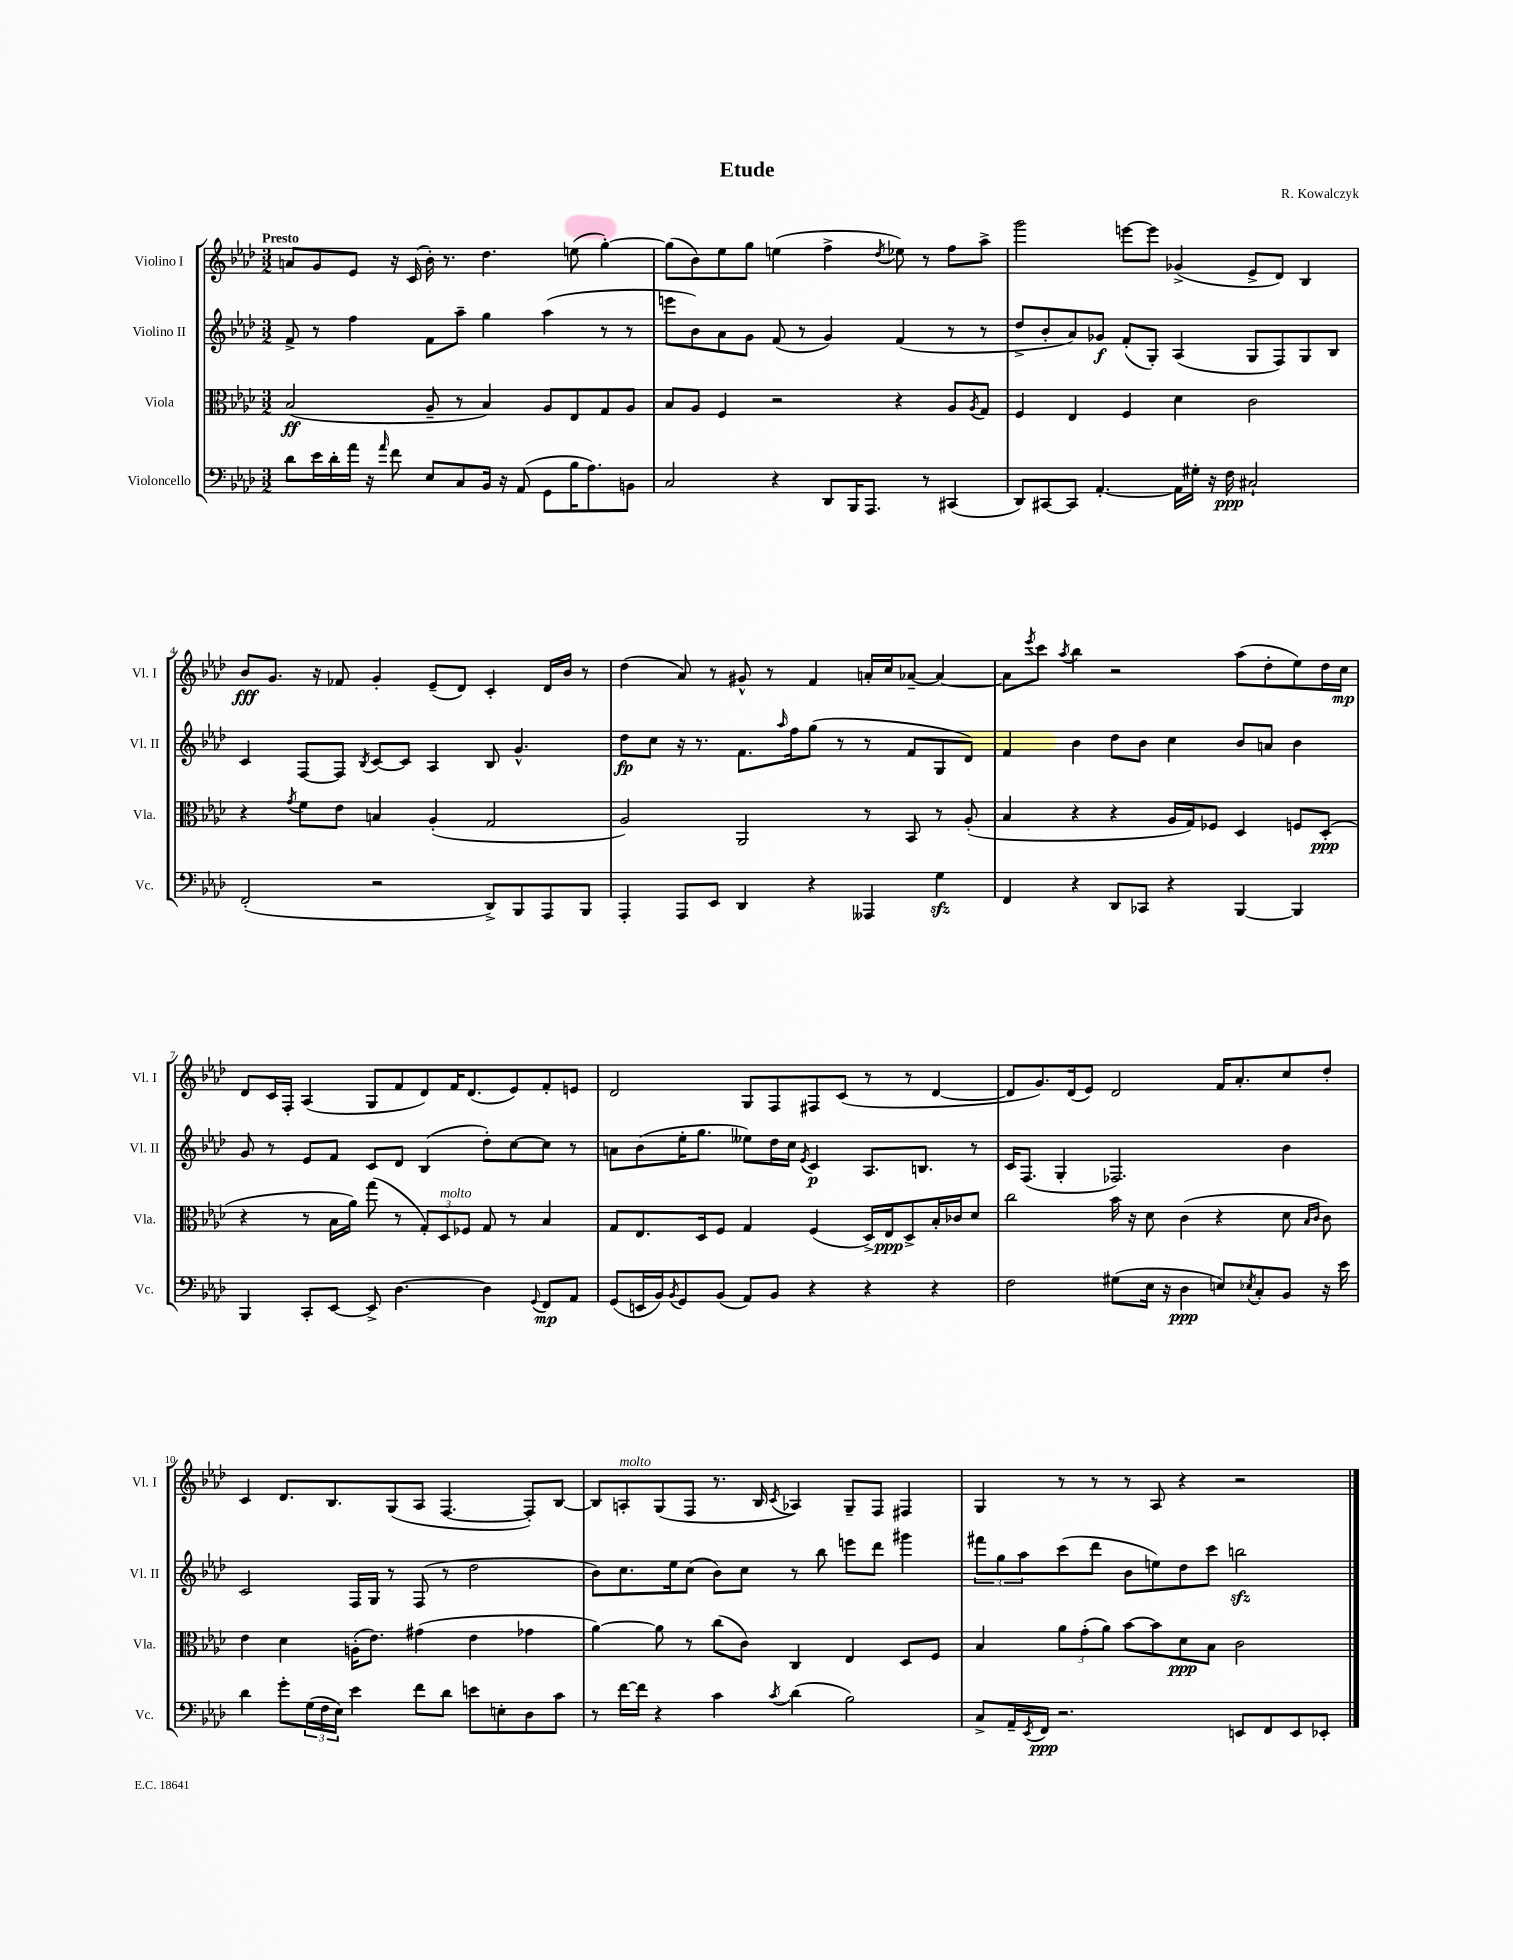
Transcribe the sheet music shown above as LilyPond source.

\header { title = "Etude" composer = "R. Kowalczyk" }
<<
\new StaffGroup <<
\new Staff = "s0" \with { instrumentName = "Violino I" shortInstrumentName = "Vl. I" } {
    \clef treble \key aes \major \numericTimeSignature \time 3/2 \tempo "Presto"
    a'8 g'8 ees'8 r16 c'16( bes'16-.) r8. des''4. e''8( g''4~-.) |
    g''8( bes'8) ees''8 g''8 e''4( f''4-> \acciaccatura { des''8 } ees''8) r8 f''8 aes''8-> |
    g'''2 e'''8~ e'''8 ges'4->( ees'8-> des'8) bes4 |
    bes'8\fff g'8. r16 fes'8 g'4-. ees'8--( des'8) c'4-. des'16 bes'16 r8 |
    des''4( aes'8) r8 gis'8-^ r8 f'4 a'16-. c''16 aes'8~-- aes'4~ |
    aes'8 \acciaccatura { ees'''8 } c'''8 \acciaccatura { aes''8 } bes''4 r2 aes''8( des''8-. ees''8) des''16 c''16\mp |
    des'8 c'16 f16-. aes4( g8 f'8 des'8) f'16 des'8.( ees'8) f'8-. e'8 |
    des'2 g8 f8 fis8 c'8( r8 r8 des'4~ |
    des'8 g'8.) des'16( ees'8) des'2 f'16 aes'8.-. c''8 des''8-. |
    c'4 des'8. bes8. g8( aes8 f4.~ f8-.) bes8~ |
    bes8 a8-.^\markup { \italic "molto" } g8( f8 r8. bes16 \acciaccatura { c'8 } aes4) g8-- f8 fis4 |
    g4 r8 r8 r8 aes8 r4 r2 \bar "|." |
}
\new Staff = "s1" \with { instrumentName = "Violino II" shortInstrumentName = "Vl. II" } {
    \clef treble \key aes \major \numericTimeSignature \time 3/2
    f'8-> r8 f''4 f'8 aes''8-- g''4 aes''4( r8 r8 |
    e'''8 bes'8) aes'8 g'8 f'8( r8 g'4) f'4( r8 r8 |
    des''8-> bes'8-. aes'8) ges'8\f f'8-.( g8-.) aes4( g8 f8) g8 bes8 |
    c'4 f8~ f8 \acciaccatura { bes8 } c'8~ c'8 aes4 bes8 g'4.-^ |
    des''8\fp c''8 r16 r8. f'8. \grace { aes''16 } f''16 g''8( r8 r8 f'8 g8 des'8) |
    f'4 bes'4 des''8 bes'8 c''4 bes'8 a'8 bes'4 |
    g'8 r8 ees'8 f'8 c'8 des'8 bes4( des''8-.) c''8~ c''8 r8 |
    a'8 bes'8( ees''16-. g''8. eeses''8) des''16 c''16 \acciaccatura { ees'8 } c'4\p aes8. b8. r8 |
    c'16 f8.( g4-. fes2.) bes'4 |
    c'2 f16 g16 r8 f8( r8 des''2 |
    bes'8) c''8. ees''16 c''8( bes'8) c''8 r8 bes''8 e'''8 des'''8 gis'''4 |
    \tuplet 3/2 { fis'''8 g''8 aes''8 } c'''8( des'''8 bes'8 e''8) des''8 c'''8 b''2\sfz \bar "|." |
}
\new Staff = "s2" \with { instrumentName = "Viola" shortInstrumentName = "Vla." } {
    \clef alto \key aes \major \numericTimeSignature \time 3/2
    bes2\ff( aes8-- r8 bes4) aes8 ees8 g8 aes8 |
    bes8 aes8 f4 r2 r4 aes8 \acciaccatura { aes8 } g8 |
    f4 ees4 f4 des'4 c'2 |
    r4 \acciaccatura { g'8 } f'8 ees'8 b4 aes4-.( g2 |
    aes2) aes,2 r8 bes,8 r8 aes8-.( |
    bes4 r4 r4 aes16 g16) fes8 des4 f8 des8-.\ppp( |
    r4 r8 bes16 aes'16) g''8( r8 \tuplet 3/2 { g8-.) des8^\markup { \italic "molto" } fes8 } g8 r8 bes4 |
    g8 ees8. des16 f8 g4 f4( des16->) ees16\ppp des8-> bes16-. ces'16 des'8 |
    c''2 bes'16 r16 des'8 c'4( r4 des'8 \grace { bes16 c'16 } c'8) |
    ees'4 des'4 a16-.( ees'8.) gis'4( ees'4 ges'4 |
    aes'4~) aes'8 r8 c''8( c'8) c4 ees4 des8 f8 |
    bes4 \tuplet 3/2 { aes'8 g'8-.( aes'8) } bes'8~ bes'8 des'8\ppp bes8 c'2 \bar "|." |
}
\new Staff = "s3" \with { instrumentName = "Violoncello" shortInstrumentName = "Vc." } {
    \clef bass \key aes \major \numericTimeSignature \time 3/2
    des'8 ees'16 des'16-. aes'16 r16 \grace { aes'16 } f'8 ees8 c8 bes,16 r16 aes,8( g,8 bes16 aes8.) b,8 |
    c2 r4 des,8 bes,,16 aes,,8. r8 cis,4( |
    des,8) cis,8~ cis,8 aes,4.~-. aes,16 gis16-. r16 f16\ppp cis2-! |
    f,2-.( r2 des,8->) bes,,8 aes,,8 bes,,8 |
    aes,,4-. aes,,8 ees,8 des,4 r4 aeses,,4 g4\sfz |
    f,4 r4 des,8 ces,8 r4 bes,,4~ bes,,4 |
    bes,,4 c,8-. ees,8~ ees,8-> des4.~ des4 \appoggiatura { g,8 } f,8\mp aes,8 |
    g,8( e,16 bes,16) \acciaccatura { bes,8 } g,8 bes,8( aes,8) bes,8 r4 r4 r4 |
    f2 gis8( ees16 r16 des4\ppp e8) \acciaccatura { ees8 } c8-. bes,8 r16 ees'16 |
    des'4 g'8-. \tuplet 3/2 { g16( f16 ees16) } ees'4 f'8 des'8 e'8 e8-. des8 c'8 |
    r8 f'16~ f'16 r4 c'4 \acciaccatura { c'8 } des'4( bes2) |
    c8-> aes,16-- \acciaccatura { ees,8 } f,16\ppp r2. e,8 f,8 e,8 ees,8-. \bar "|." |
}
>>
>>
